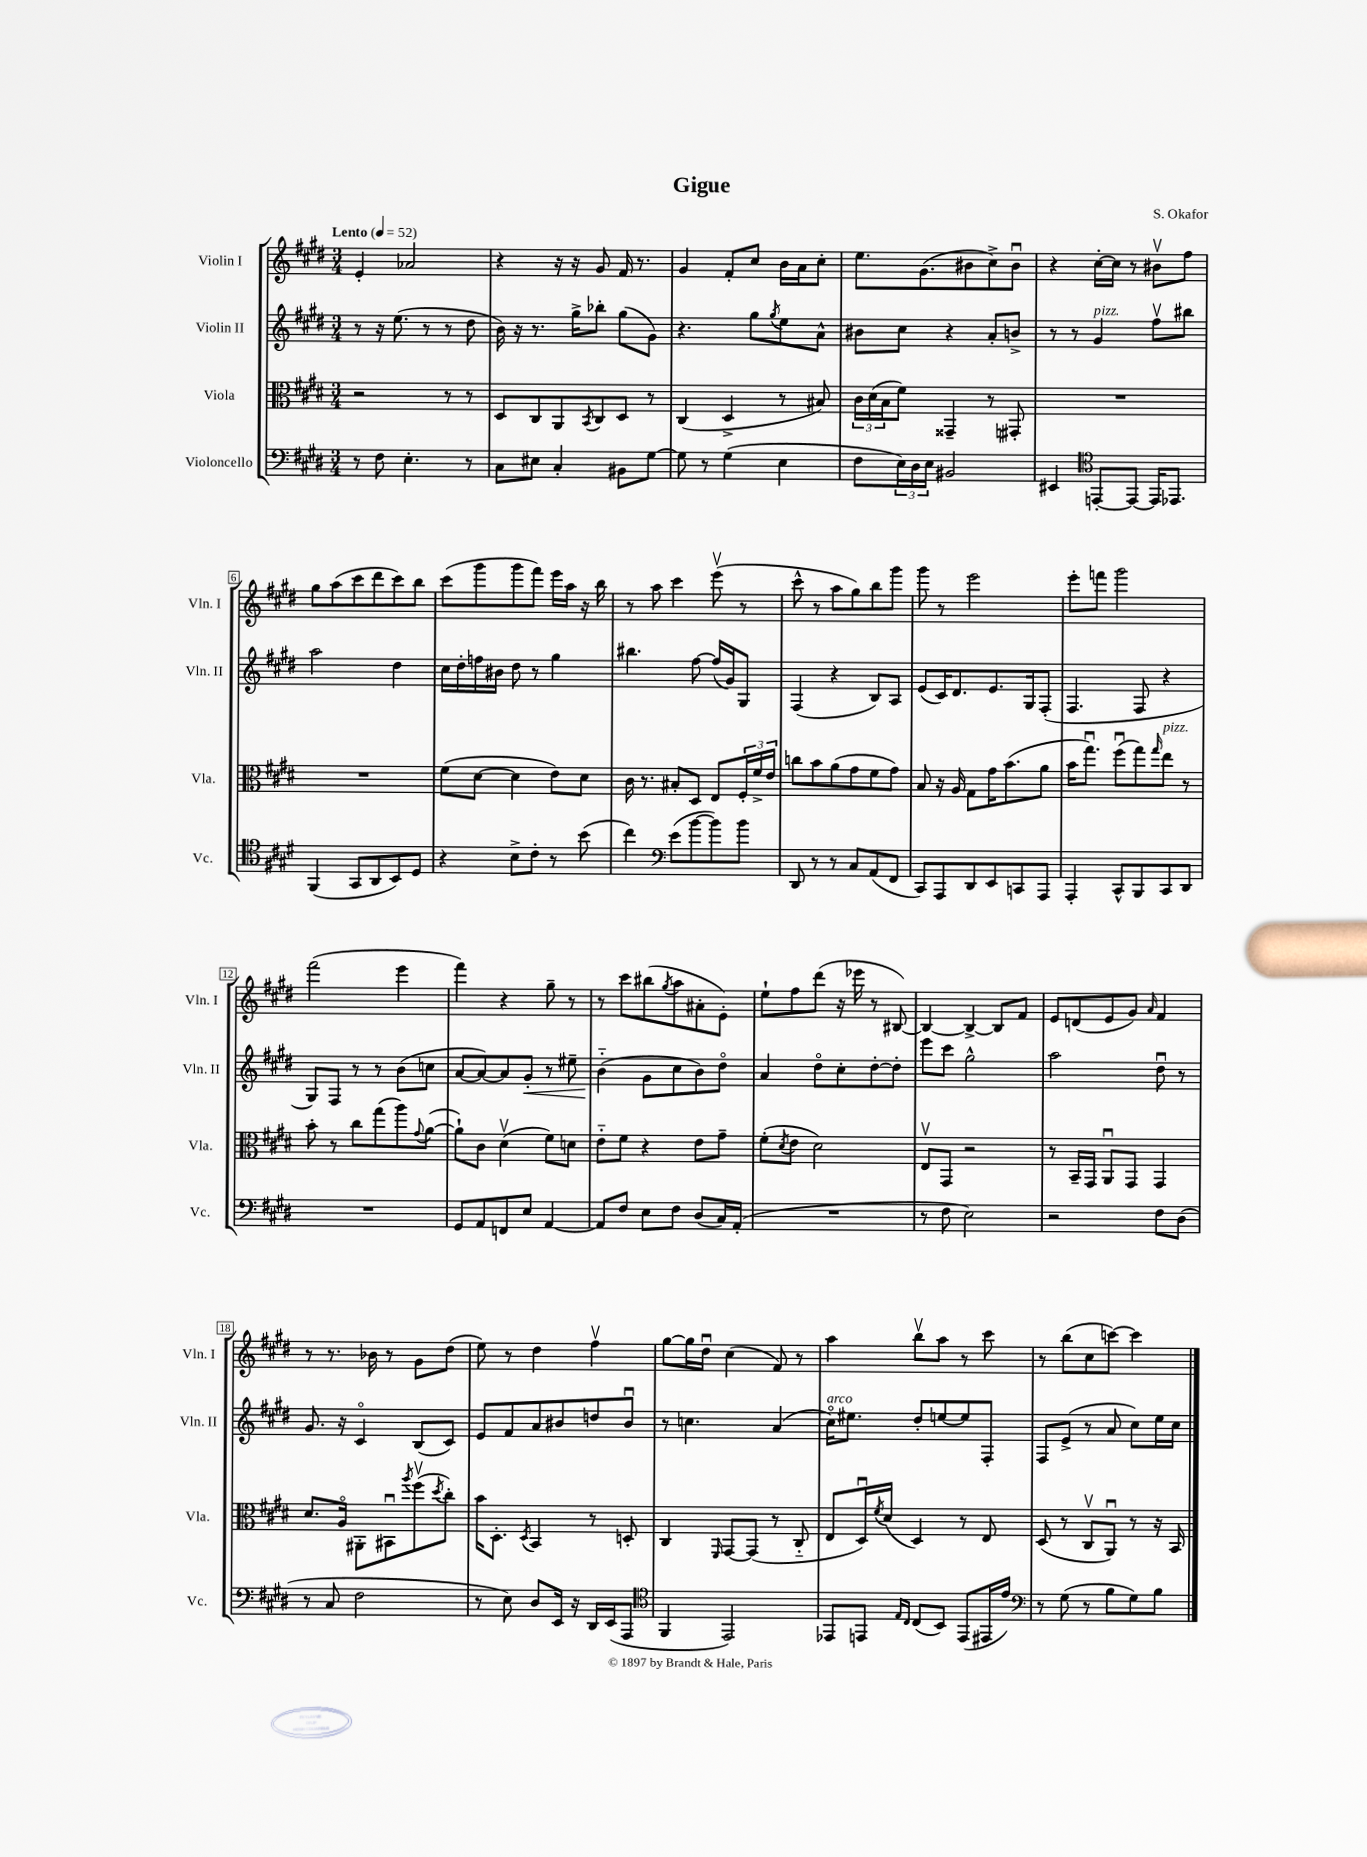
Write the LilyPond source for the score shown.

\header { title = "Gigue" composer = "S. Okafor" }
<<
\new StaffGroup <<
\new Staff = "s0" \with { instrumentName = "Violin I" shortInstrumentName = "Vln. I" } {
    \clef treble \key e \major \numericTimeSignature \time 3/4 \tempo "Lento" 4 = 52
    e'4-. aes'2 |
    r4 r16 r16 gis'8 fis'16 r8. |
    gis'4 fis'8-. cis''8 b'16 a'16 cis''8-. |
    e''8. gis'8.( bis'8 cis''8->) bis'8\downbow |
    r4 cis''16~-. cis''16 r8 bis'8\upbow fis''8 |
    gis''8 a''8( cis'''8 dis'''8 cis'''8) b''8 |
    cis'''8( gis'''8 gis'''8 fis'''8) e'''16 a''16 r16 b''16 |
    r8 a''8 cis'''4 e'''8\upbow( r8 |
    cis'''8-^ r8 a''8 gis''8) b''8 gis'''8 |
    gis'''8 r8 e'''2 |
    e'''8-. f'''8 gis'''2 |
    fis'''2( e'''4 |
    fis'''4) r4 gis''8-- r8 |
    r8 cis'''8 bis''8( \acciaccatura { gis''8 } a''8 ais'8-. e'8-.) |
    e''8-! fis''8 dis'''8( r16 ees'''16 r8 bis8~) |
    bis4~ bis4~-> bis8 fis'8 |
    e'8 d'8( e'8 gis'8) \grace { a'16 } fis'4 |
    r8 r8. bes'16 r8 gis'8 dis''8( |
    e''8) r8 dis''4 fis''4\upbow |
    gis''8~ gis''16 dis''16\downbow cis''4( fis'8) r8 |
    a''4 b''8\upbow a''8 r8 cis'''8 |
    r8 b''8( cis''8 c'''8~) c'''4 \bar "|." |
}
\new Staff = "s1" \with { instrumentName = "Violin II" shortInstrumentName = "Vln. II" } {
    \clef treble \key e \major \numericTimeSignature \time 3/4
    r8 r16 e''8.( r8 r8 dis''8 |
    b'16) r16 r8. gis''16-> bes''8-. gis''8( gis'8) |
    r4. gis''8 \acciaccatura { gis''8 } e''8 a'8-^ |
    bis'8 cis''8 r4 a'8-. b'8-> |
    r8 r8 gis'4^\markup { \italic "pizz." } fis''8\upbow bis''8 |
    a''2 dis''4 |
    cis''16 dis''16-. f''16 bis'16 dis''8 r8 gis''4 |
    bis''4. fis''8~ fis''16( gis'16) gis8 |
    fis4( r4 b8) a8 |
    e'8( cis'16) dis'8. e'8. gis16 fis8-.( |
    fis4. fis8 r4 |
    gis8) fis8 r8 r8 b'8( c''8 |
    a'8~ a'8~) a'8 gis'8-.\< r8 eis''8-- |
    b'4-_\!( gis'8 cis''8 b'8) dis''8\flageolet |
    a'4 dis''8\flageolet cis''8-. dis''8~-. dis''8-. |
    e'''8 cis'''8 gis''2-^ |
    a''2 dis''8\downbow r8 |
    gis'8. r16 cis'4\flageolet b8( cis'8) |
    e'8 fis'8 a'8 bis'8 d''8 bis'8\downbow |
    r8 c''4. a'4( |
    cis''16\flageolet^\markup { \italic "arco" }) eis''8. dis''8-. e''8~ e''8 fis8-. |
    fis8 e'8->( r8 a'8 cis''8) e''16 cis''16 \bar "|." |
}
\new Staff = "s2" \with { instrumentName = "Viola" shortInstrumentName = "Vla." } {
    \clef alto \key e \major \numericTimeSignature \time 3/4
    r2 r8 r8 |
    dis8 cis8 a,8 \acciaccatura { b,8 } cis8 dis8 r8 |
    cis4( dis4-> r8 bis8) |
    \tuplet 3/2 { cis'16 dis'16( b16 } fis'8) gisis,4-- r8 gis,8-. |
    R2. |
    R2. |
    fis'8( dis'8~ dis'4 e'8) dis'8 |
    cis'16 r8. bis8-. dis8 e8 \tuplet 3/2 { fis16-. fis'16-> e'16 } |
    c''8 b'8 a'8( gis'8 fis'8 gis'8) |
    b8 r16 a16 gis8 gis'16 b'8.( a'8 |
    b'16 gis''8.\downbow) fis''8\downbow( gis''8) \grace { gis''16 } e''8^\markup { \italic "pizz." } r8 |
    b'8-. r8 cis''8 gis''8( a''8) \appoggiatura { gis'8 } a'8~( |
    a'8-!) cis'8 dis'4\upbow( fis'8) d'8 |
    e'8-_ fis'8 r4 e'8 gis'8-- |
    fis'8-.( \acciaccatura { dis'8 } e'8 dis'2) |
    e8\upbow gis,8 r2 |
    r8 b,16-- gis,16 a,8\downbow gis,8 gis,4 |
    dis'8. a16\flageolet ais,8-. bis,8\downbow \acciaccatura { a''8 } fis''8\upbow( \acciaccatura { dis''8 } cis''8-.) |
    b'16 dis8.-. \acciaccatura { dis8 } b,4 r8 d8-. |
    cis4 \grace { fis,16 } gis,8~ gis,8( r8 cis8-_ |
    e8 dis16\downbow) \acciaccatura { fis'8 } dis'16( dis4) r8 e8 |
    dis8( r8 cis8\upbow a,8\downbow) r8 r16 b,16 \bar "|." |
}
\new Staff = "s3" \with { instrumentName = "Violoncello" shortInstrumentName = "Vc." } {
    \clef bass \key e \major \numericTimeSignature \time 3/4
    r8 fis8 e4.-. r8 |
    cis8 eis8 cis4-. bis,8 gis8~ |
    gis8 r8 gis4( e4 |
    fis8 \tuplet 3/2 { e16) dis16 e16 } bis,2 |
    eis,4 \clef tenor e,8~-. e,8~ e,16 ees,8. |
    fis,4( gis,8 a,8 b,8) dis8 |
    r4 b8-> cis'8-. r8 b'8( |
    cis''4) \clef bass e'8( b'8~ b'8) b'8 |
    dis,8 r8 r8 cis8 a,8( fis,8 |
    cis,8) a,,8 dis,8 e,8 c,8 a,,8 |
    a,,4-. cis,8-^ b,,8 cis,8 dis,8 |
    R2. |
    gis,8 a,8 f,8 e8 a,4~ |
    a,8 fis8 e8 fis8 dis8( cis16) a,16-.( |
    R2. |
    r8 fis8 e2) |
    r2 fis8 dis8( |
    r8 cis8 fis2 |
    r8 e8) dis8 e,16 r16 dis,16 e,16( a,,8 |
    \clef tenor fis,4 e,2) |
    ees,8 e,8 \grace { e16 cis16 } cis8( b,8) e,8( eis,16 e'16) |
    \clef bass r8 gis8( r8 b8 gis8) b8 \bar "|." |
}
>>
>>
\layout { \context { \Score \override BarNumber.stencil = #(make-stencil-boxer 0.1 0.3 ly:text-interface::print) } }
